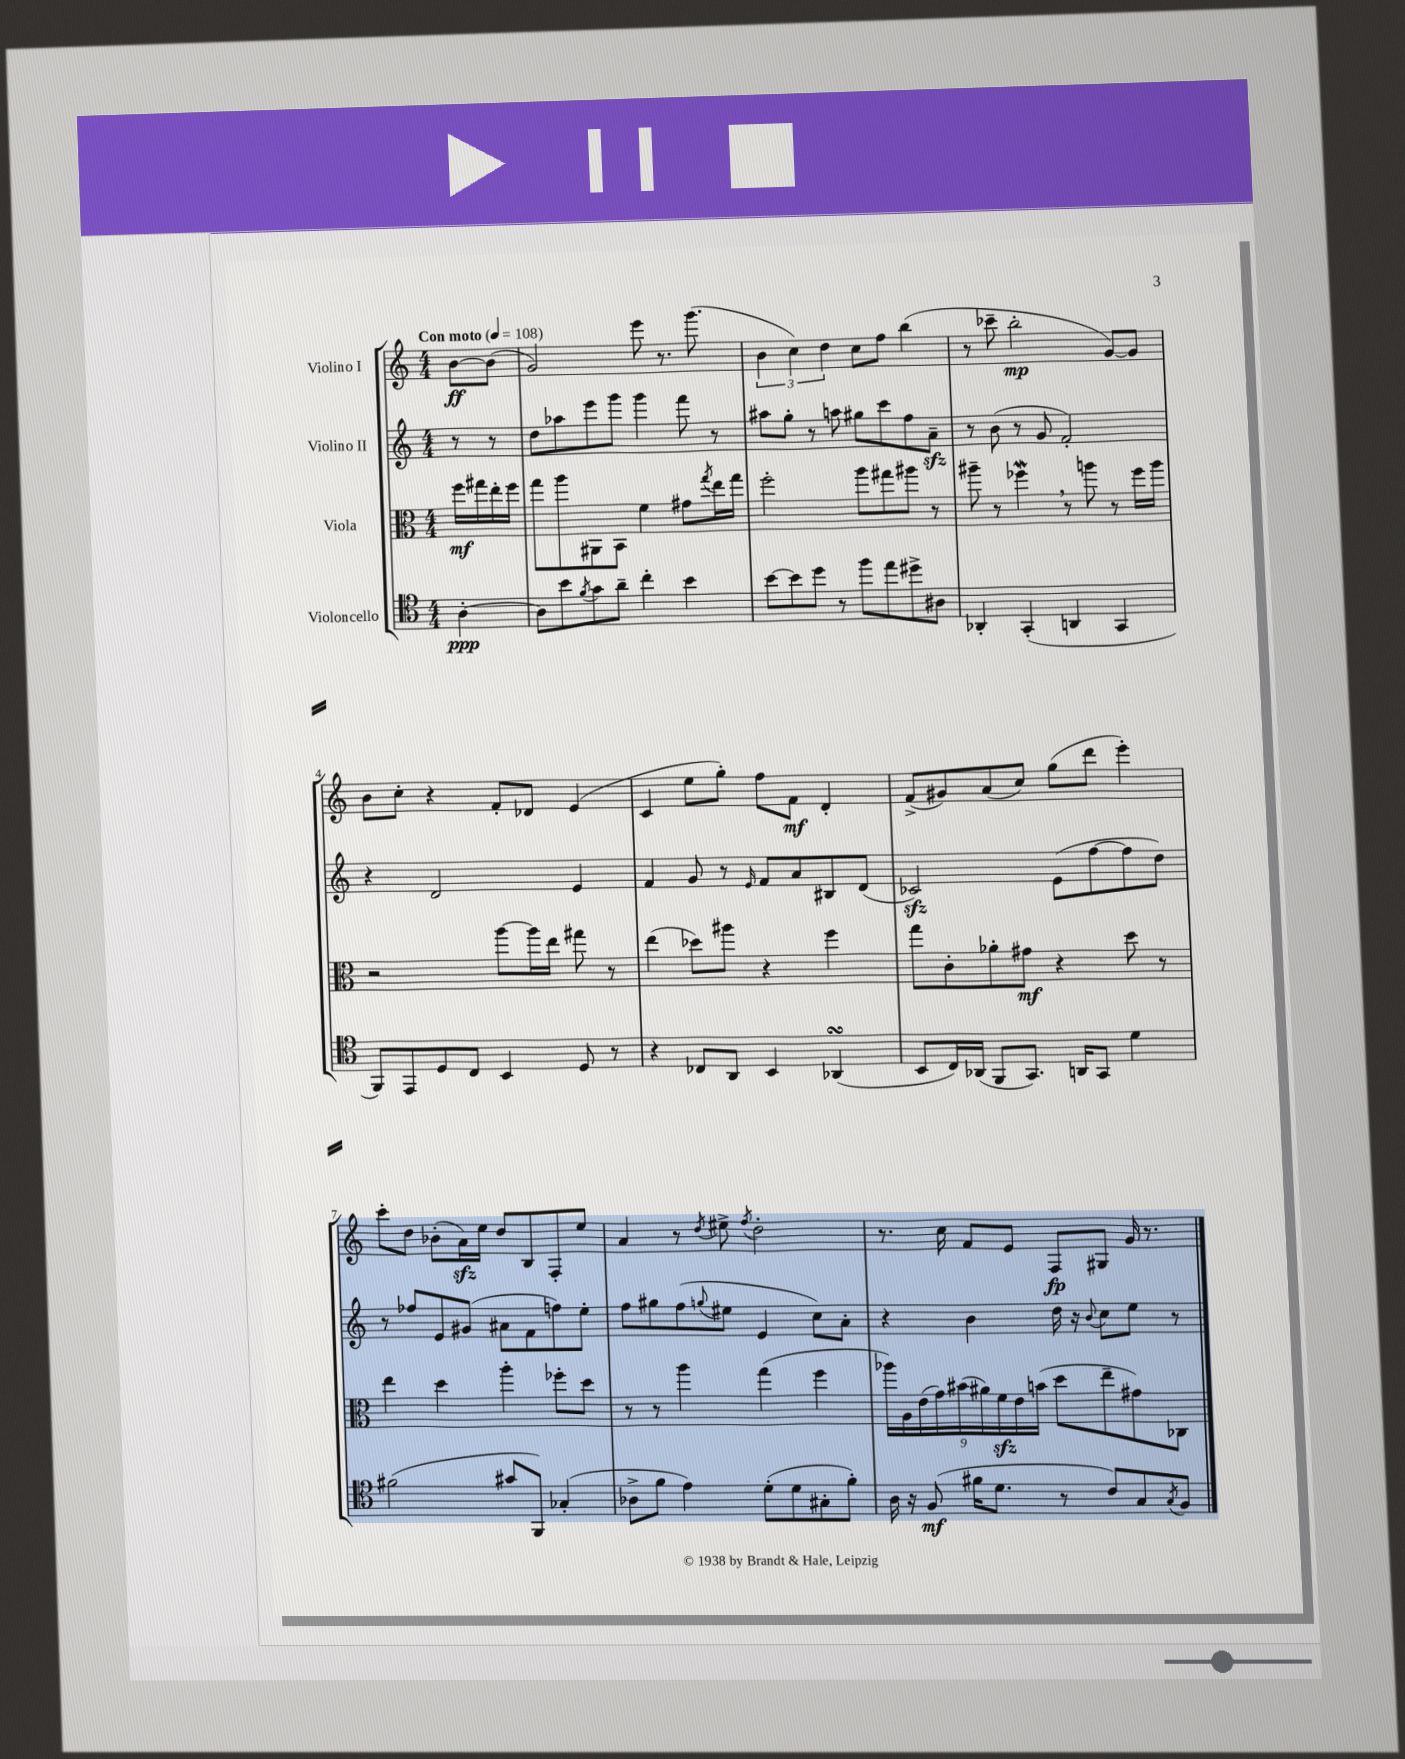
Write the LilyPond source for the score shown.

<<
\new StaffGroup <<
\new Staff = "s0" \with { instrumentName = "Violino I" } {
    \clef treble \key c \major \numericTimeSignature \time 4/4 \partial 4 \tempo "Con moto" 4 = 108
    b'8~\ff b'8( |
    g'2) e'''8 r8. g'''8.( |
    \tuplet 3/2 { b'4 c''4) d''4 } c''8 f''8 b''4( |
    r8 ces'''8-- b''2-.\mp g'8~) g'8 |
    b'8 c''8-. r4 f'8-. des'8 e'4( |
    c'4 e''8 g''8-.) f''8 f'8\mf d'4-. |
    f'8->( gis'8) a'8( c''8) g''8( d'''8 e'''4-.) |
    c'''8-. d''8 bes'8-.( a'16\sfz) e''16 d''8 b8 f8-. e''8 |
    a'4 r8 \acciaccatura { d''8 } eis''8-> \acciaccatura { f''8 } d''2-. |
    r8. c''16 f'8 e'8 f8\fp gis8 g'16 r8. \bar "|." |
}
\new Staff = "s1" \with { instrumentName = "Violino II" } {
    \clef treble \key c \major \numericTimeSignature \time 4/4 \partial 4
    r8 r8 |
    d''8 aes''8 e'''8 g'''8 g'''4 f'''8 r8 |
    ais''8 g''8-. r8 a''8 gis''8 c'''8 f''8 a'8--\sfz |
    r8 b'8( r8 g'8 f'2-.) |
    r4 d'2 e'4 |
    f'4 g'8 r8 \grace { e'16 } f'8 a'8 bis8 d'8( |
    ces'2\sfz) e'8( f''8~ f''8 d''8) |
    r8 fes''8 e'8 gis'8( ais'8 f'8 f''8) e''8-. |
    f''8 gis''8 f''8( \appoggiatura { g''8 } eis''8 e'4 c''8) a'8-. |
    r4 b'4 d''16 r16 \appoggiatura { b'8 } c''8 e''8 r8 \bar "|." |
}
\new Staff = "s2" \with { instrumentName = "Viola" } {
    \clef alto \key c \major \numericTimeSignature \time 4/4 \partial 4
    f''16\mf gis''16 e''16-. f''16 |
    g''8 a''8 ais,8 b,8 f'4 gis'8 \acciaccatura { g''8 } e''16 g''16 |
    f''2-. a''8 gis''8 ais''8 r8 |
    ais''8-- r8 fes''4\mordent \breathe r8 a''8 r8 fes''16 a''16 |
    r2 a''8~ a''16 e''16 gis''8 r8 |
    e''4( des''8) ais''8 r4 f''4 |
    g''8 c'8-. aes'8-. gis'8\mf r4 d''8 r8 |
    e''4 d''4 a''4-. fes''8-. d''8 |
    r8 r8 a''4 g''4( f''4 |
    \tuplet 9/8 { aes''16) a16 e'16( g'16) bis'16( ais'16) f'16\sfz e'16 b'16( } d''8 e''8-- gis'8) ces8 \bar "|." |
}
\new Staff = "s3" \with { instrumentName = "Violoncello" } {
    \clef tenor \key c \major \numericTimeSignature \time 4/4 \partial 4
    a4~-.\ppp |
    a8 b'8 \acciaccatura { f'8 } g'8 a'8-- c''4-. b'4 |
    b'8~ b'8 d''8 r8 f''8 e''8 dis''8-> ais8 |
    aes,4-. g,4-.( a,4 g,4 |
    f,8) e,8 d8 c8 b,4 d8 r8 |
    r4 ces8 a,8 b,4 aes,4\turn( |
    b,8 c16) aes,16( f,8 g,8.) a,16 g,8 d'4 |
    fis'2( gis'8 f,8) ges4-.( |
    aes8-> f'8 e'4) d'8-.( d'8 gis8-. f'8-.) |
    a16 r16 f8\mf( fis'16 d'8. r8 c'8) g8 \acciaccatura { g8 } f8 \bar "|." |
}
>>
>>
